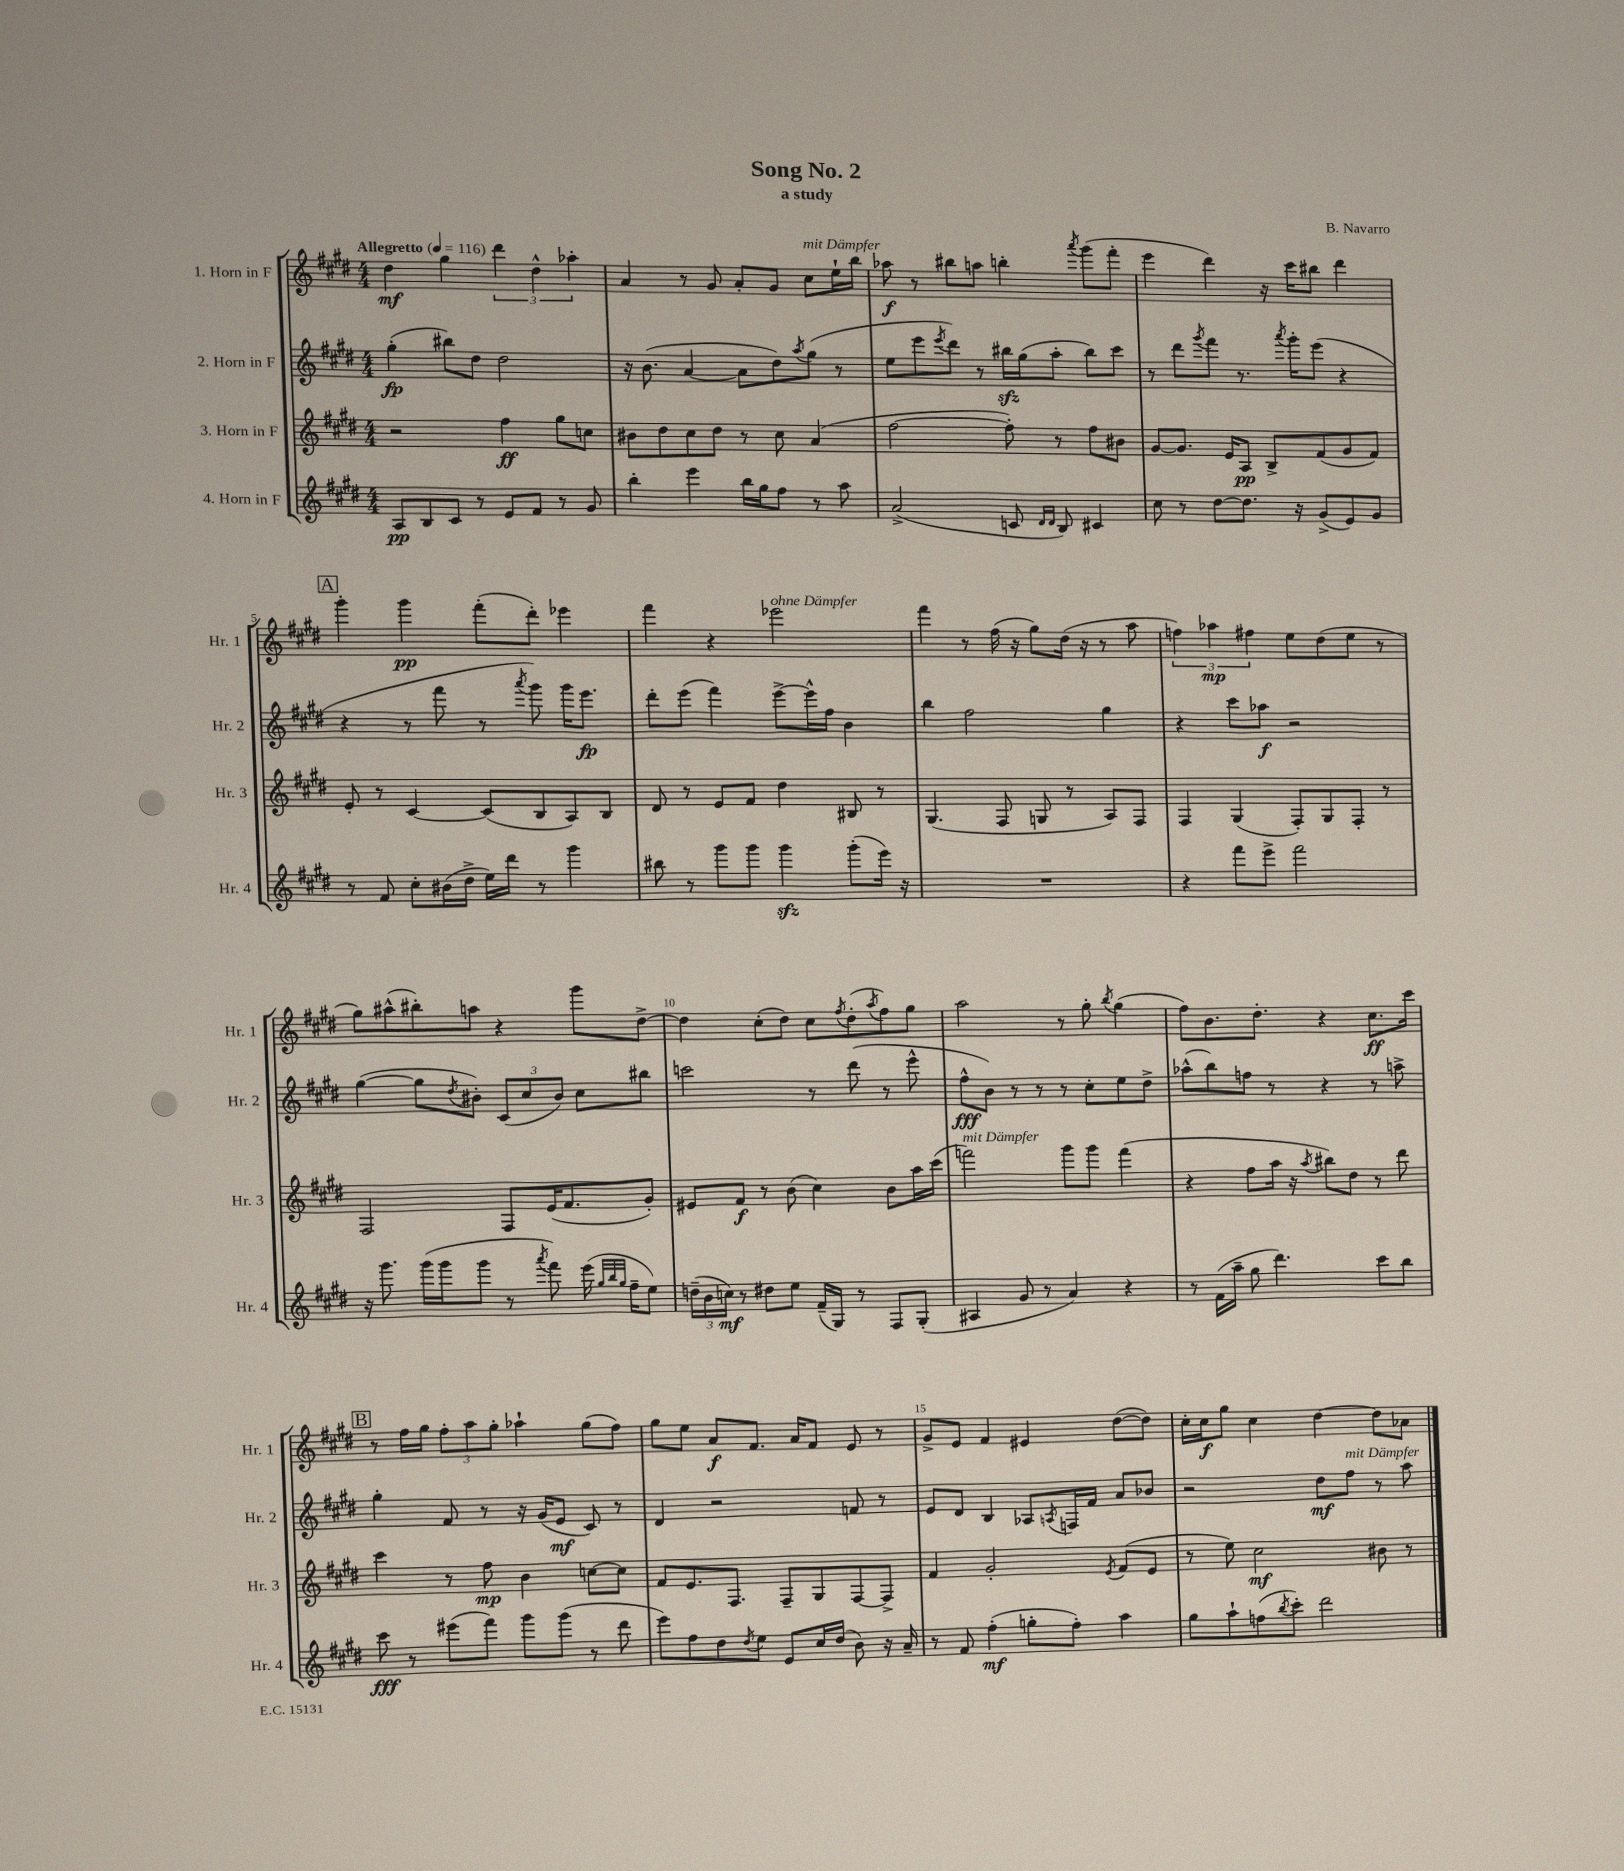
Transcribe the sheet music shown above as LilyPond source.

\header { title = "Song No. 2" composer = "B. Navarro" subtitle = "a study" }
<<
\new StaffGroup <<
\new Staff = "s0" \with { instrumentName = "1. Horn in F" shortInstrumentName = "Hr. 1" } {
    \clef treble \key e \major \numericTimeSignature \time 4/4 \tempo "Allegretto" 4 = 116
    dis''4\mf gis''4 \tuplet 3/2 { dis'''4 dis''4-^ aes''4-. } |
    a'4 r8 gis'8 a'8-. gis'8 cis''8^\markup { \italic "mit Dämpfer" } e''16-! b''16 |
    aes''8\f r8 bis''8 a''8 b''4-. \acciaccatura { a'''8 } gis'''8( fis'''8-. |
    e'''4 dis'''4) r16 cis'''16 bis''8 dis'''4 |
    \mark \markup { \box "A" } gis'''4-. gis'''4\pp fis'''8-.( dis'''8-.) ees'''4 |
    fis'''4 r4 ees'''2^\markup { \italic "ohne Dämpfer" } |
    fis'''4 r8 fis''16( r16 gis''8) dis''16( r16 r8 a''8 |
    \tuplet 3/2 { f''4) aes''4\mp fis''4 } e''8 dis''8( e''8 r8 |
    gis''8) ais''8-^( bis''8-.) a''8 r4 gis'''8 dis''8~-> |
    dis''4 cis''8-.( dis''8) cis''8 \acciaccatura { fis''8 } dis''8-.( \acciaccatura { a''8 } fis''8) gis''8 |
    a''2 r8 gis''8-. \acciaccatura { b''8 } gis''4( |
    fis''8) b'8. dis''8.-. r4 cis''8.\ff cis'''16 |
    \mark \markup { \box "B" } r8 fis''16 gis''16 \tuplet 3/2 { fis''8-. a''8 gis''8-. } aes''4-! gis''8( fis''8) |
    gis''8 e''8 a'8\f fis'8. a'16 fis'8 e'8 r8 |
    gis'8-> e'8 fis'4 eis'4 dis''8~( dis''8) |
    cis''16-. cis''16\f gis''8 cis''4 dis''4~ dis''8 aes'8 \bar "|." |
}
\new Staff = "s1" \with { instrumentName = "2. Horn in F" shortInstrumentName = "Hr. 2" } {
    \clef treble \key e \major \numericTimeSignature \time 4/4
    gis''4-.\fp( bis''8) dis''8 dis''2 |
    r16 b'8.( a'4~ a'8 dis''8) \acciaccatura { a''8 } gis''8( r8 |
    e''8 e'''8 \acciaccatura { e'''8 } dis'''8) r8 bis''16\sfz gis''16( a''8-. bis''8) cis'''8 |
    r8 dis'''8 \acciaccatura { gis'''8 } fis'''8 r8. \acciaccatura { a'''8 } gis'''16-. e'''8( r4 |
    \mark \markup { \box "A" } r4 r8 fis'''8 r8 \acciaccatura { a'''8 } gis'''8) gis'''16 e'''8.\fp |
    dis'''8-. e'''8( fis'''4) e'''8~-> e'''16-^ fis''16 b'4 |
    b''4 fis''2 gis''4 |
    r4 cis'''8 aes''8\f r2 |
    gis''4~( gis''8 \acciaccatura { dis''8 } bis'8-.) \tuplet 3/2 { cis'8( cis''8 bis'8) } cis''8 bis''8 |
    c'''2 r8 dis'''8( r8 e'''8-^ |
    fis''8-^\fff b'8) r8 r8 r8 cis''8-. e''8 dis''8-> |
    aes''8-^( b''8) f''8 r8 r4 r8 a''8-> |
    \mark \markup { \box "B" } gis''4-. fis'8 r8 r16 gis'16( e'8\mf cis'8) r8 |
    dis'4 r2 f'8 r8 |
    e'8 dis'8 b4 aes8 \acciaccatura { a8 } f16 fis'16 a'8 bes'8 |
    r2 dis''8\mf fis''8^\markup { \italic "mit Dämpfer" } r8 a''8 \bar "|." |
}
\new Staff = "s2" \with { instrumentName = "3. Horn in F" shortInstrumentName = "Hr. 3" } {
    \clef treble \key e \major \numericTimeSignature \time 4/4
    r2 fis''4\ff gis''8 c''8 |
    bis'8 dis''8 cis''8 dis''8 r8 cis''8 a'4( |
    fis''2~ fis''8-.) r8 fis''8 bis'8 |
    gis'8~ gis'8. e'16 a8\pp b8-> fis'8( gis'8 fis'8) |
    \mark \markup { \box "A" } e'8-. r8 cis'4~ cis'8( b8 a8) b8 |
    dis'8 r8 e'8 fis'8 dis''4 bis8 r8 |
    gis4.( fis8 g8 r8 a8) fis8 |
    fis4 gis4( fis8-.) gis8 fis8-. r8 |
    fis2 fis8 e'16( fis'8. gis'8-.) |
    eis'8 fis'8\f r8 b'8( cis''4) b'8 a''16 cis'''16( |
    f'''2^\markup { \italic "mit Dämpfer" }) gis'''8 gis'''8 f'''4( |
    r4 fis''8 a''16 r16 \acciaccatura { a''8 } bis''8) dis''8 r8 dis'''8 |
    \mark \markup { \box "B" } cis'''4 r8 fis''8\mp b'4 c''8~ c''8 |
    fis'8 e'8. fis8. fis8-- gis8 fis8~ fis8-> |
    fis'4 gis'2-. \acciaccatura { e'8 } fis'8( e'8 |
    r8 e''8) cis''2\mf bis'8 r8 \bar "|." |
}
\new Staff = "s3" \with { instrumentName = "4. Horn in F" shortInstrumentName = "Hr. 4" } {
    \clef treble \key e \major \numericTimeSignature \time 4/4
    a8\pp b8 cis'8 r8 e'8 fis'8 r8 gis'8 |
    b''4-. e'''4 b''16 gis''16 fis''8 r8 a''8 |
    a'2->( c'8 \grace { dis'16 dis'16 } b8) cis'4 |
    cis''8 r8 dis''8~ dis''8. r16 gis'8->( e'8) gis'8 |
    \mark \markup { \box "A" } r8 fis'8 cis''8-. bis'16( dis''16-> e''16) dis'''16 r8 gis'''4 |
    bis''8 r8 gis'''8 gis'''8 gis'''4\sfz gis'''8-.( e'''16) r16 |
    R1 |
    r4 fis'''8 e'''8-> fis'''2 |
    r16 gis'''8. gis'''16( gis'''16 gis'''8 r8 \acciaccatura { a'''8 } fis'''8) e'''16( \grace { gis''32 b''32 gis''32 } fis''16-- e''8) |
    \tuplet 3/2 { d''16--( b'16 c''16\mf) } r8 dis''8 e''8 fis'16--( gis16) r8 fis8 gis8-.( |
    ais4 gis'8 r8 a'4) r4 |
    r8 fis'16( a''16-- gis''8 dis'''4.) cis'''8 b''8 |
    \mark \markup { \box "B" } cis'''8\fff r8 eis'''8( fis'''8) gis'''8 gis'''8( r8 dis'''8 |
    e'''8) fis''8 dis''8 \acciaccatura { dis''8 } e''8 e'8 cis''16 dis''16( b'8) r16 a'16-- |
    r8 fis'8 fis''4-.\mf( g''8-. fis''8-.) a''4 |
    gis''8 a''8-! f''8( \acciaccatura { b''8 } cis'''8-.) dis'''2 \bar "|." |
}
>>
>>
\layout { \context { \Score \override BarNumber.break-visibility = ##(#f #t #t) barNumberVisibility = #(every-nth-bar-number-visible 5) } }
